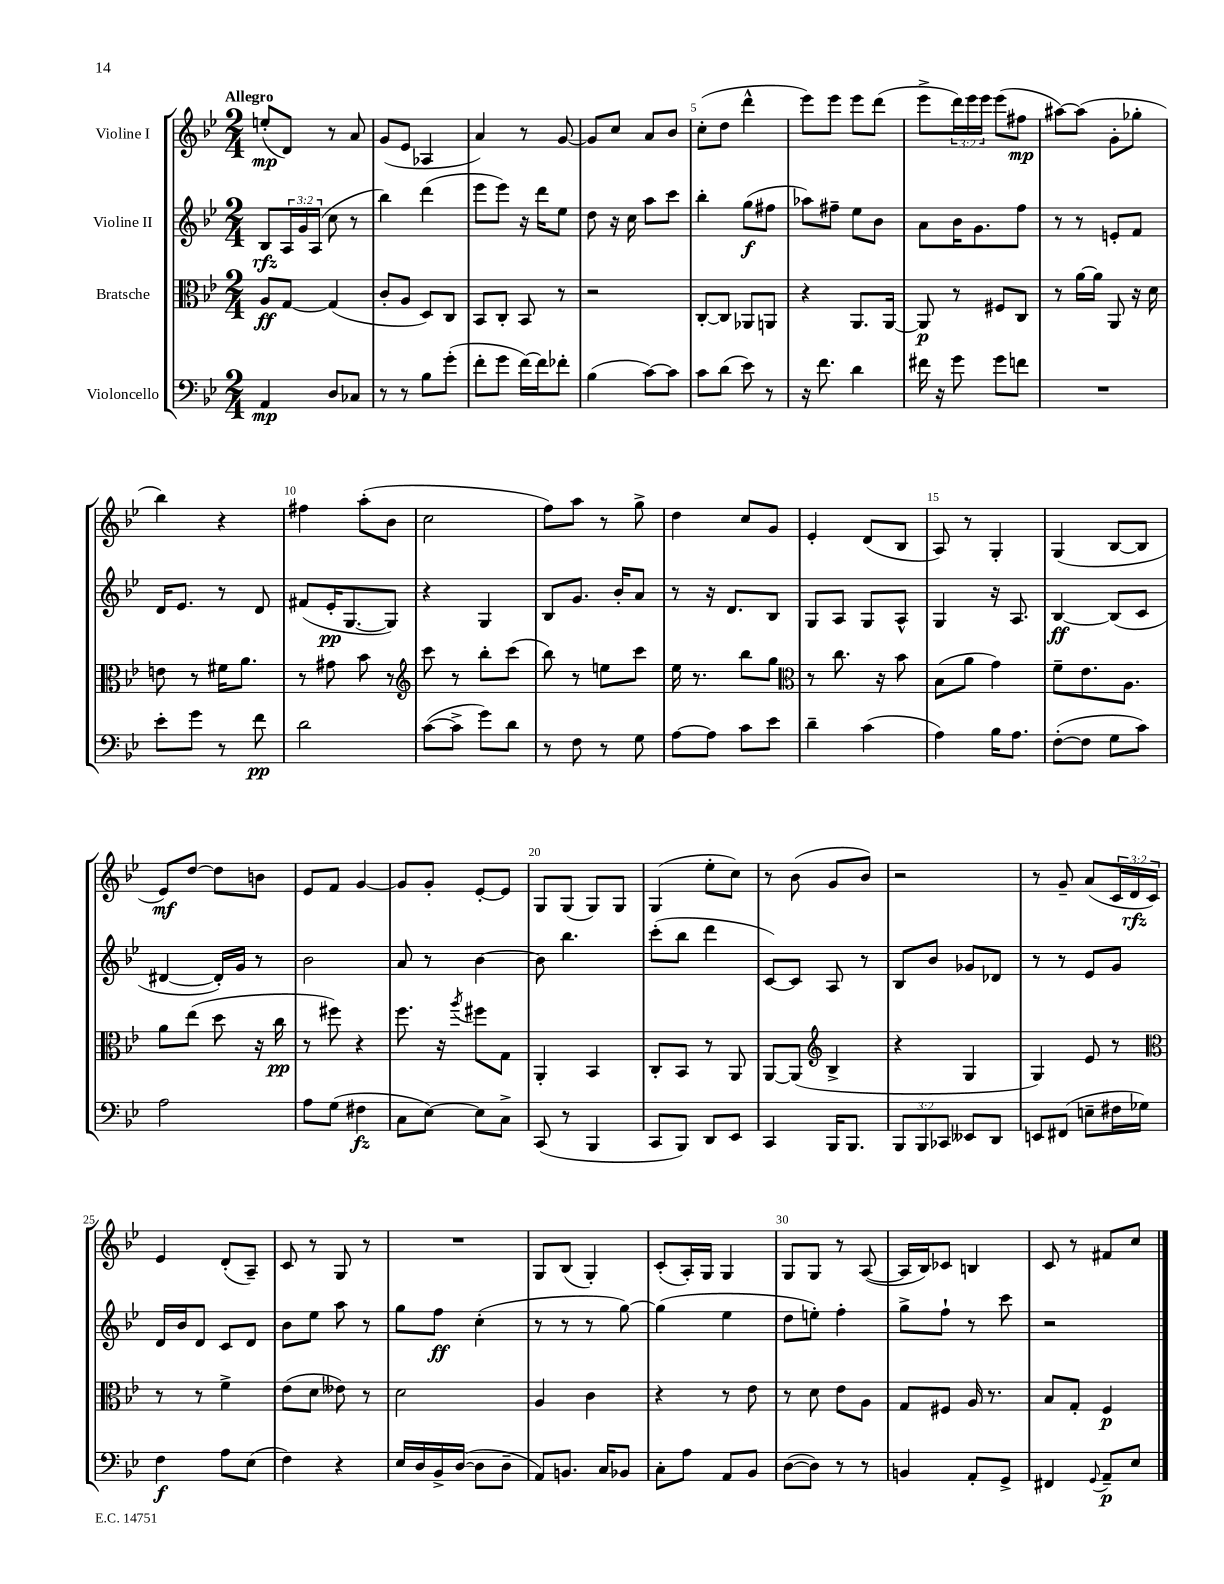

**kern	**kern	**kern	**kern
*staff4	*staff3	*staff2	*staff1
*clefF4	*clefC3	*clefG2	*clefG2
*k[b-e-]	*k[b-e-]	*k[b-e-]	*k[b-e-]
*M2/4	*M2/4	*M2/4	*M2/4
4AA/	8A/L	8B-/L	(8ee'/L
.	[8G/J	24A/L	8d/J)
.	.	24g/	.
.	.	(24A/JJ	.
8D/L	(4G/]	8cc\	8r
8C-/J	.	8r	8a/
=	=	=	=
8r	8c'/L	4bb-\)	(8g/L
8r	8A/J	.	8e-/J
8B-\L	8D/L)	(4ddd\	4A-/
(8g'\J	8C/J	.	.
=	=	=	=
8f'\L	8BB-/L	8eee-\L	4a/)
8g\J	8C'/J	8eee-\J)	.
[16f\LL)	8BB-/	16r	8r
16f\]J	.	16ddd\LK	.
8f-'\J	8r	8ee-\J	[8g/
=	=	=	=
(4B-\	2r	8dd\	8g/]L
.	.	16r	8cc/J
.	.	16cc\	.
[8c\L)	.	8aa\L	8a/L
8c\]J	.	8ccc\J	8b-/J
=	=	=	=
8c\L	[8C'/L	4bb-'\	(8cc'\L
(8d\J	8C/]J	.	8dd\J
8e-\)	8AA-/L	(8gg\L	4ddd^^\
8r	8AA/J	8ff#\J	.
=	=	=	=
16r	4r	8aa-\L)	8eee-\L)
8.f\	.	.	.
.	.	8ff#~\J	8eee-\J
4d\	8.AA/L	8ee-\L	8eee-\L
.	.	8b-\J	(8ddd\J
.	[16AA/Jk	.	.
=	=	=	=
16f#\	8AA/]	8a\L	8eee-^\L
16r	.	.	.
8g\	8r	16b-\K	24ddd\L)
.	.	.	24eee-\
.	.	8.g\	.
.	.	.	24eee-\JJ
8g\L	8F#/L	.	(8eee-\L
8f\J	8C/J	8ff\J	8ff#\J
=	=	=	=
2r	8r	8r	[8aa#\L)
.	[16a\LL	8r	(8aa#\]J
.	16a\]JJ	.	.
.	8AA/	8e'/L	8g'\L
.	16r	8f/J	8gg-'\J
.	16d\	.	.
=	=	=	=
8e-'\L	8e\	16d/LK	4bb-\)
.	.	8.e-/J	.
8g\J	8r	.	.
8r	16f#\LK	8r	4r
.	8.a\J	.	.
8f\	.	8d/	.
=	=	=	=
2d\	8r	(8f#/L	4ff#\
.	8g#\	16e-'/K	.
.	.	[8.G/	.
.	8b-\	.	(8aa'\L
.	8r	8G/]J)	8b-\J
=	=	=	=
*	*clefG2	*	*
([8c\L	8ccc\	4r	2cc\
8c^\]J	8r	.	.
8g\L)	8bb-'\L	4G/	.
8d\J	(8ccc\J	.	.
=	=	=	=
8r	8bb-\)	8B-/L	8ff\L)
8F\	8r	8.g/J	8aa\J
8r	8ee\L	.	8r
.	.	16b-'/LK	.
8G\	8ccc\J	8a/J	8gg^\
=	=	=	=
[8A\L	16ee-\	8r	4dd\
.	8.r	.	.
8A\]J	.	16r	.
.	.	8.d/L	.
8c\L	8bb-\L	.	8cc/L
8e-\J	8gg\J	8B-/J	8g/J
=	=	=	=
*	*clefC3	*	*
4d~\	8r	8G/L	4e-'/
.	8.cc\	8A/J	.
(4c\	.	8G/L	(8d/L
.	16r	.	.
.	8b-\	8A^^/J	8B-/J
=	=	=	=
4A\)	(8B-\L	4G/	8A/)
.	8a\J	.	8r
16B-\LK	4g\)	16r	4G'/
8.A\J	.	8.A/	.
=	=	=	=
([8F'\L	8f~\L	[4B-/	(4G/
8F\]J	8.e-\	.	.
8G\L	.	(8B-/]L	[8B-/L
.	8.A\J	.	.
8c\J)	.	8c/J	8B-/]J
=	=	=	=
2A\	8a\L	[4d#/	8e-/L)
.	(8ee-\J	.	[8dd/J
.	8dd\	16d#'/]LL)	8dd\]L
.	.	16g/JJ	.
.	16r	8r	8b\J
.	16cc\	.	.
=	=	=	=
8A\L	8r	2b-\	8e-/L
(8G\J	8ff#\)	.	8f/J
4F#\	4r	.	[4g/
=	=	=	=
8C\L	8.ff\	8a/	8g/]L
[8E-\J)	.	8r	8g'/J
.	16r	.	.
.	8qaa/	.	.
8E-\]L	8ff#\L	[4b-\	[8e-'/L
8C^\J	8G\J	.	8e-/]J
=	=	=	=
(8CC/	4AA'/	8b-\]	8G/L
8r	.	4.bb-\	(8G/J
4BBB-/	4BB-/	.	8G/L)
.	.	.	8G/J
=	=	=	=
8CC/L	8C'/L	(8ccc'\L	(4G/
8BBB-/J)	8BB-/J	8bb-\J	.
8DD/L	8r	4ddd\	8ee-'\L
8EE-/J	8AA/	.	8cc\J)
=	=	=	=
4CC/	[8AA/L	[8c/L)	8r
.	(8AA/]J	8c/]J	(8b-\
*	*clefG2	*	*
16BBB-/LK	4B-^/	8A/	8g/L
8.BBB-/J	.	.	.
.	.	8r	8b-/J)
=	=	=	=
12BBB-/L	4r	8B-/L	2r
12BBB-/	.	.	.
.	.	8b-/J	.
12CC-/J	.	.	.
8EE--/L	4G/	8g-/L	.
8DD/J	.	8d-/J	.
=	=	=	=
8EE/L	4G/)	8r	8r
(8FF#/J	.	8r	8g~/
8E~\L	8e-/	8e-/L	(8a/L
16F#\L	8r	8g/J	24c/L
.	.	.	24d/
16G-\JJ)	.	.	.
.	.	.	24c/JJ)
=	=	=	=
*	*clefC3	*	*
4F\	8r	16d/LL	4e-/
.	.	16b-/J	.
.	8r	8d/J	.
8A\L	4f^\	8c/L	(8d'/L
(8E-\J	.	8d/J	8A~/J)
=	=	=	=
4F\)	(8e-\L	8b-\L	8c/
.	8d\J	8ee-\J	8r
4r	8e--\)	8aa\	8G/
.	8r	8r	8r
=	=	=	=
16E-/LL	2d\	8gg\L	2r
16D/	.	.	.
16BB-^/	.	8ff\J	.
([16D/JJ	.	.	.
8D\]L	.	(4cc'\	.
8D~\J	.	.	.
=	=	=	=
8AA/L)	4A/	8r	8G/L
8.BB/J	.	8r	(8B-/J
.	4c\	8r	4G'/)
16C/LK	.	.	.
8BB-/J	.	[8gg\)	.
=	=	=	=
8C'\L	4r	(4gg\]	(8c'/L
8A\J	.	.	16A'/L)
.	.	.	16G/JJ
8AA/L	8r	4ee-\	4G/
8BB-/J	8e-\	.	.
=	=	=	=
([8D\L	8r	8dd\L	8G/L
8D\]J)	8d\	8ee'\J)	8G/J
8r	8e-\L	4ff'\	8r
8r	8A\J	.	([8A/
=	=	=	=
4BB/	8G/L	8gg^\L	16A/]LL
.	.	.	16B-/J)
.	8F#/J	8ff`\J	8c-/J
8AA'/L	16A/	8r	4B/
.	8.r	.	.
8GG^/J	.	8ccc\	.
=	=	=	=
4FF#/	8B-/L	2r	8c/
.	8G'/J	.	8r
8qqGG/	.	.	.
8AA~/L	4F/	.	8f#/L
8E-/J	.	.	8cc/J
==	==	==	==
*-	*-	*-	*-
